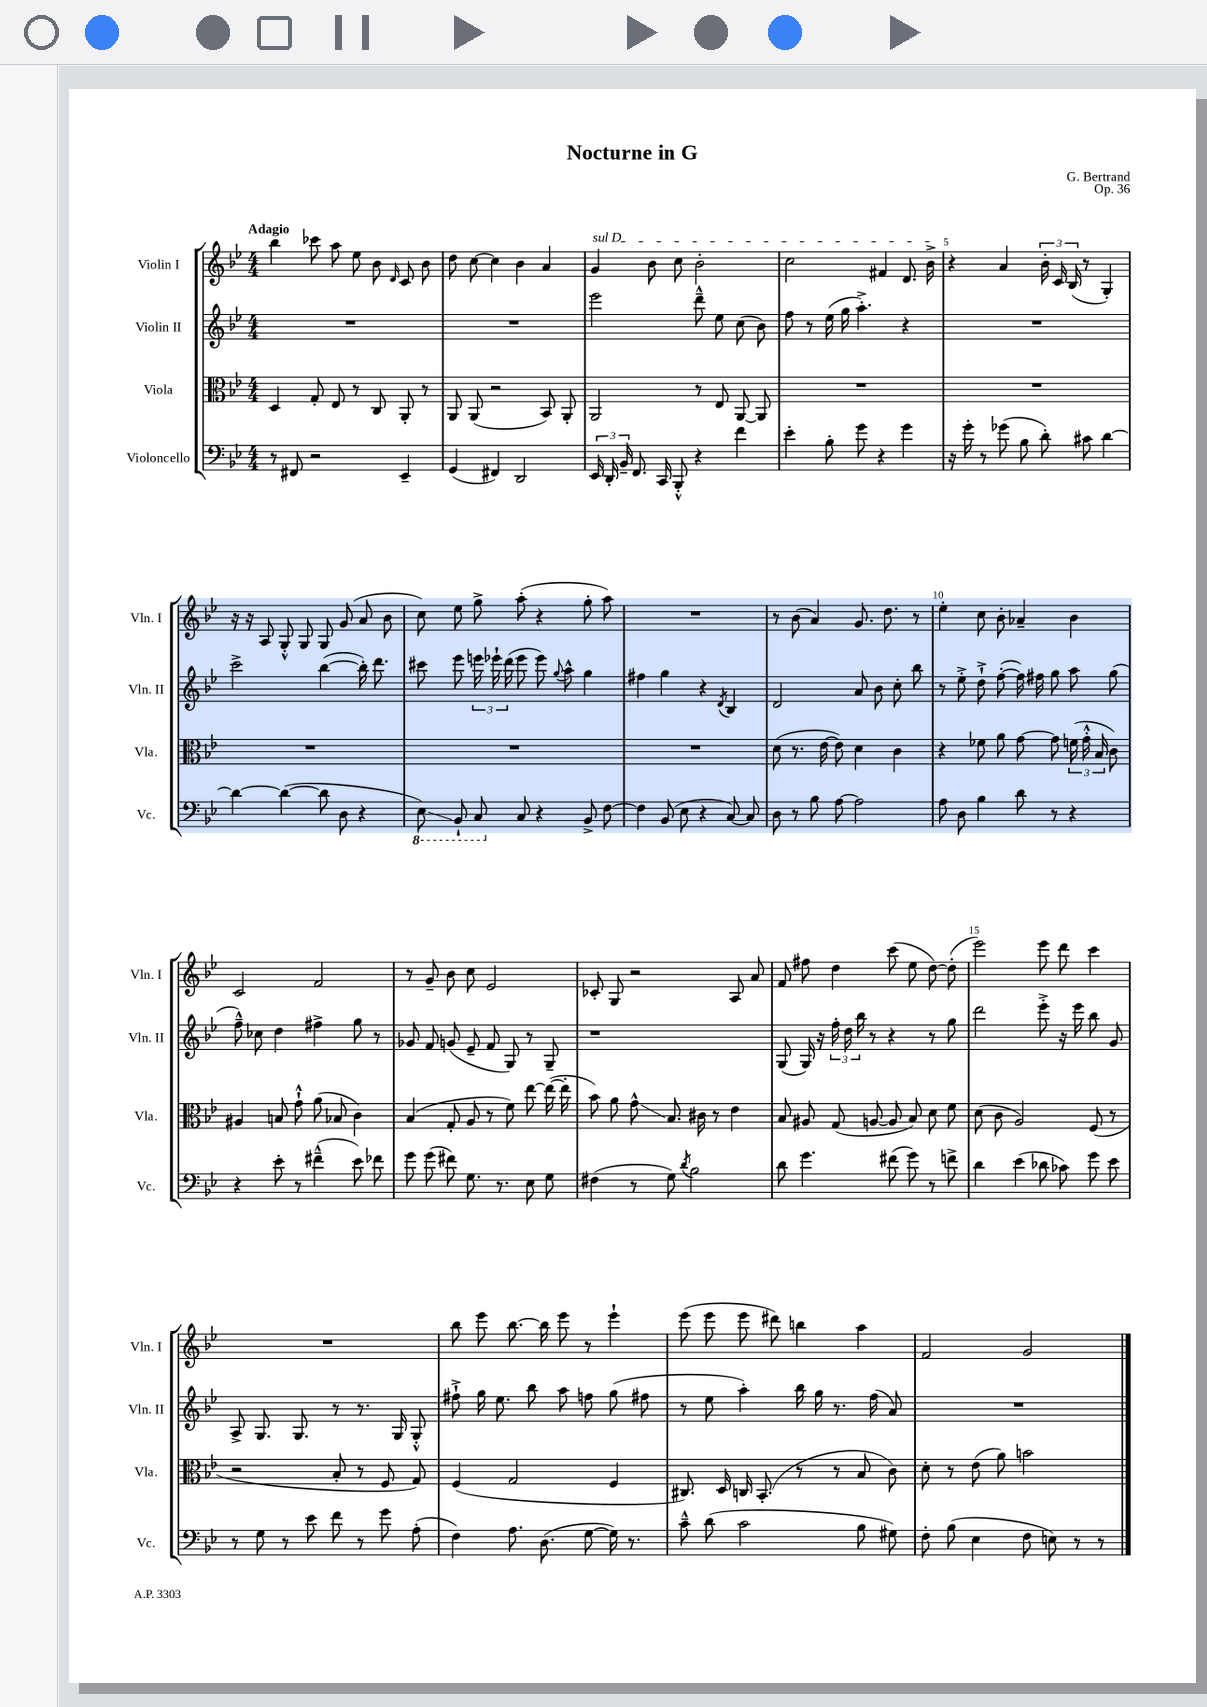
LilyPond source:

\header { title = "Nocturne in G" composer = "G. Bertrand" opus = "Op. 36" }
<<
\new StaffGroup <<
\new Staff = "s0" \with { instrumentName = "Violin I" shortInstrumentName = "Vln. I" } {
    \clef treble \key bes \major \numericTimeSignature \time 4/4 \tempo "Adagio"
    \autoBeamOff bes''4 ces'''8 a''8 ees''8 bes'8 \grace { d'16 } c'8 bes'8 |
    d''8 c''8~ c''4 bes'4 a'4 |
    \once \override TextSpanner.bound-details.left.text = \markup { \italic "sul D" } g'4\startTextSpan bes'8 c''8 bes'2-. |
    c''2 fis'4 d'8. bes'16->\stopTextSpan |
    r4 a'4 \tuplet 3/2 { bes'16-. c'16 bes16( } r8 g4-.) |
    r16 r16 a8 g8-.-^ g8 g8 g'8( a'8 bes'8 |
    c''8) ees''8 g''8-> a''8-.( r4 g''8-. a''8) |
    R1 |
    r8 bes'8( a'4) g'8. d''8. r8 |
    ees''4-. c''8 bes'8-. aes'4-- bes'4 |
    c'2 f'2 |
    r8 g'8-- bes'8 c''8 ees'2 |
    ces'8-. g8 r2 a8 a'8 |
    f'8 fis''8 d''4 c'''8( ees''8 d''8~) d''8-.( |
    ees'''2) ees'''8 d'''8 c'''4 |
    R1 |
    bes''8 ees'''8 bes''8.~ bes''16 ees'''8 r8 ees'''4-! |
    ees'''8( ees'''8 ees'''8 dis'''8) b''4 a''4 |
    f'2 g'2 \bar "|." |
}
\new Staff = "s1" \with { instrumentName = "Violin II" shortInstrumentName = "Vln. II" } {
    \clef treble \key bes \major \numericTimeSignature \time 4/4
    \autoBeamOff R1 |
    R1 |
    ees'''2 d'''8---^ ees''8 c''8( bes'8) |
    f''8 r8 ees''16( g''16 a''4.-.->) r4 |
    R1 |
    c'''2-> bes''4~( bes''16-.) d'''8. |
    cis'''8 ees'''8 \tuplet 3/2 { e'''16 ees'''16-! d'''16( } ees'''8 ees'''8) \appoggiatura { g''8 } a''8-^ g''4 |
    fis''4 g''4 r4 \acciaccatura { d'8 } bes4 |
    d'2 a'8 bes'8 c''8-. bes''8 |
    r8 ees''8-.-> d''8-!-> f''8~-.( f''16) fis''16 g''8 a''8 g''8( |
    f''8---^) ces''8 d''4 fis''4-> g''8 r8 |
    ges'8 f'8 g'8( ees'8-- f'8 g8) r8 g8-- |
    r1 |
    g8( g16) r16 \tuplet 3/2 { f''16-. d''16 bes''16 } r8 r4 r8 g''8 |
    d'''2 ees'''8-.-> r16 ees'''16 bes''8 g'8 |
    a8-> g8. g8. r8 r8. g16 g8-.-^ |
    fis''8-!-> g''16 ees''8. bes''8 a''8 f''8 g''8( fis''8 |
    r8 ees''8 a''4-.) bes''16 g''16 r8. f''16( a'8) |
    R1 \bar "|." |
}
\new Staff = "s2" \with { instrumentName = "Viola" shortInstrumentName = "Vla." } {
    \clef alto \key bes \major \numericTimeSignature \time 4/4
    \autoBeamOff d4 g8-. ees8 r8 c8 a,8-. r8 |
    a,8 a,8( r2 bes,8) a,8-. |
    a,2 r8 ees8 a,8~ a,8 |
    R1 |
    R1 |
    R1 |
    R1 |
    R1 |
    d'8( r8. ees'16~ ees'8) d'4 c'4 |
    r4 fes'8 a'8 g'8~ g'8 \tuplet 3/2 { f'16( g'16-.-^ bes16 } c'8) |
    ais4 b8 g'8-!-^ a'8( bes8 c'4) |
    bes4( g8-. a8 r8 f'8) ees''8~ ees''16~( ees''16-. |
    bes'8) a'8 g'8-^\glissando bes8. cis'16 r8 ees'4 |
    bes8 ais8 g8( a8~ a8 bes8) d'8 f'8 |
    d'8( c'8 a2) f8( r8 |
    r2 bes8-. r8 f8 g8) |
    f4( g2 f4 |
    cis8.) d16 c16 bes,8.-.( r8 r8 bes8 c'8) |
    d'8-. r8 ees'8( a'8) b'2 \bar "|." |
}
\new Staff = "s3" \with { instrumentName = "Violoncello" shortInstrumentName = "Vc." } {
    \clef bass \key bes \major \numericTimeSignature \time 4/4
    \autoBeamOff r8 fis,8 r2 ees,4-- |
    g,4( fis,4) d,2 |
    \tuplet 3/2 { ees,16 d,16-. bes,16-- } f,8. c,16 bes,,8-.-^ r4 f'4 |
    ees'4-. bes8-. g'8 r4 g'4 |
    r16 g'16-. r8 ges'8( bes8 d'8-.) cis'8 d'4~ |
    d'4~ d'4~( d'8 d8 r4 |
    \ottava #-1 ees,8\glissando) bes,,8-! c,8 \ottava #0 c8 r4 bes,8-> f8~ |
    f4 bes,8( ees8 r4 c8~) c8 |
    d8 r8 bes8 a8~ a2 |
    a8 d8 bes4 d'8 r8 r4 |
    r4 ees'8-. r8 fis'4---^( ees'8) fes'8 |
    g'8 g'8( fis'8) g8. r8. ees8 g8 |
    fis4( r8 g8) \acciaccatura { d'8 } bes2 |
    d'8 g'4. fis'8( g'8) r8 f'8-> |
    d'4 ees'4( des'8 ces'8) g'8 ees'8 |
    r8 g8 r8 ees'8 f'8 r8 g'8 a8-.( |
    f4) a8. d8.( g8~ g16) r8. |
    c'8---^ d'8( c'2 bes8 gis8) |
    f8-. bes8( ees4 f8 e8) r8 r8 \bar "|." |
}
>>
>>
\layout { \context { \Score \override BarNumber.break-visibility = ##(#f #t #t) barNumberVisibility = #(every-nth-bar-number-visible 5) } }
